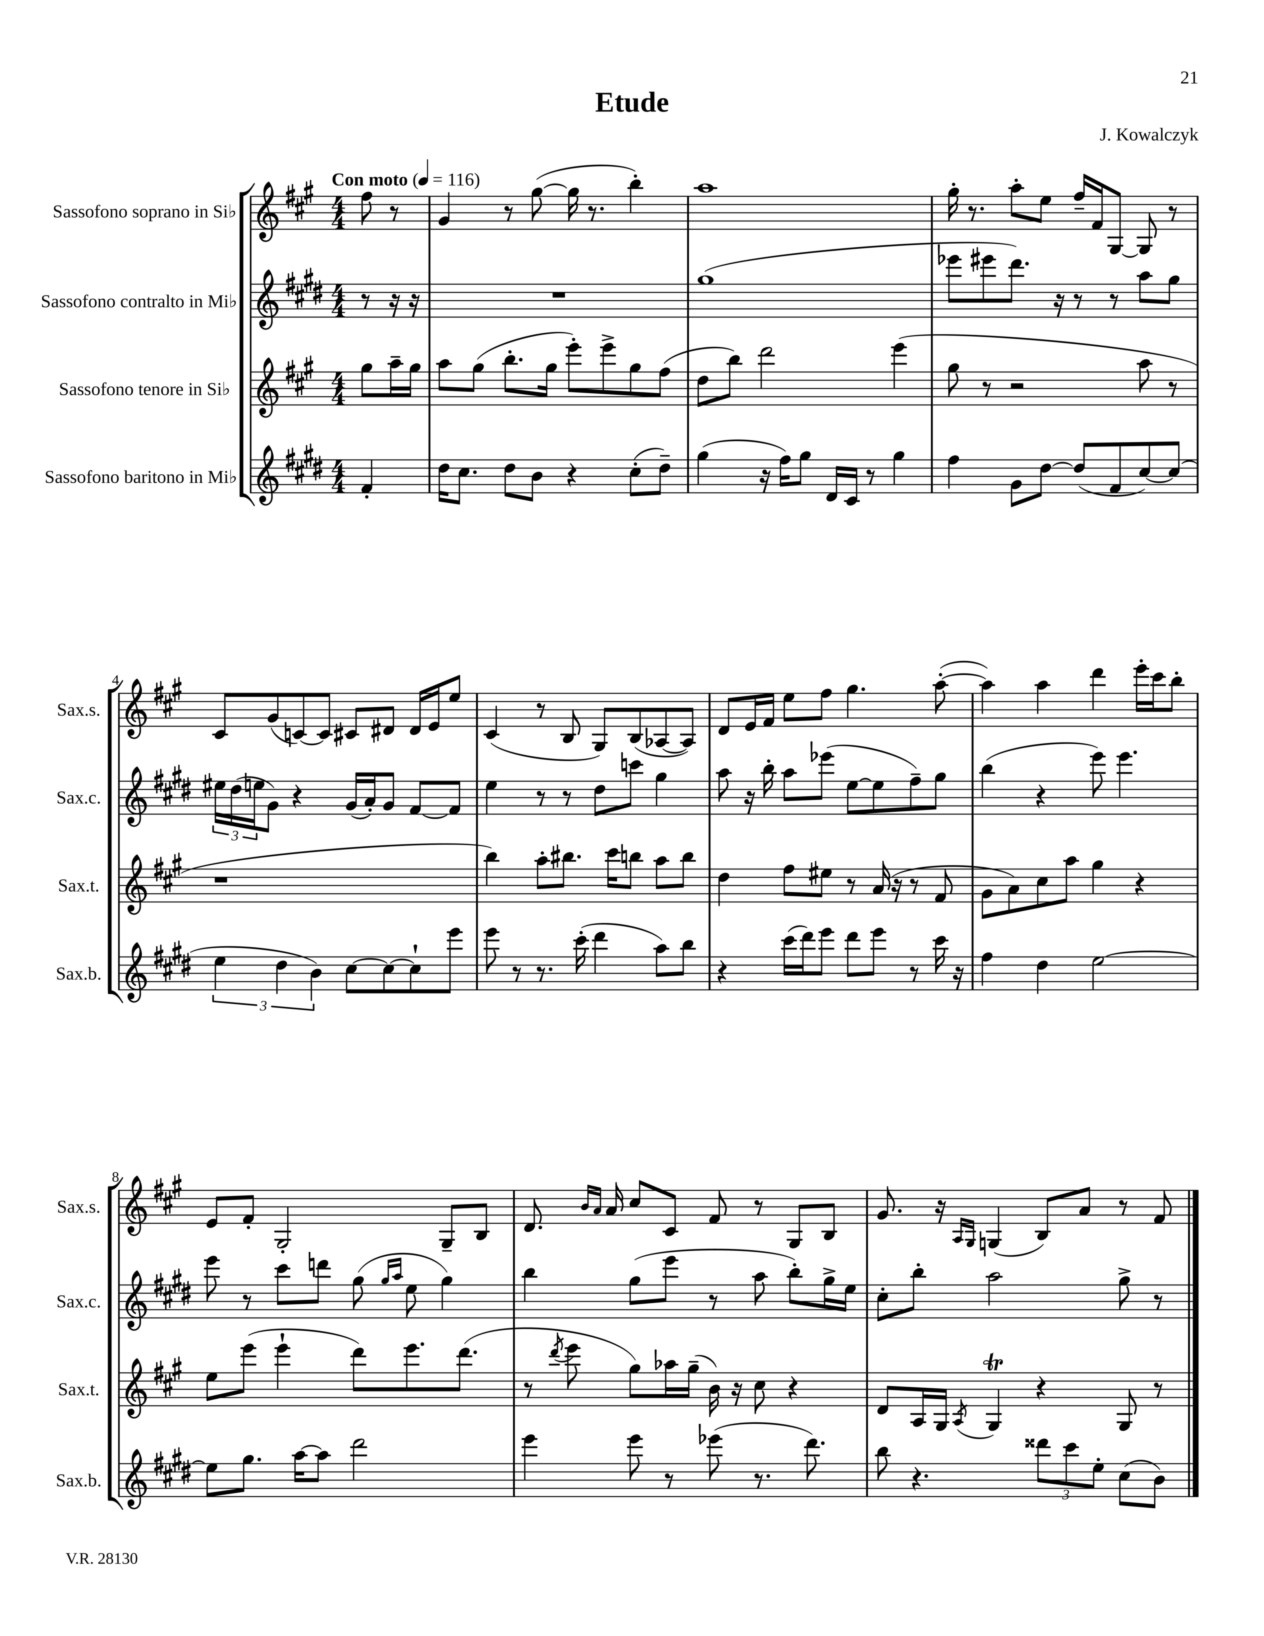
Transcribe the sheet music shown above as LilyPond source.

\header { title = "Etude" composer = "J. Kowalczyk" }
<<
\new StaffGroup <<
\new Staff = "s0" \with { instrumentName = "Sassofono soprano in Sib" shortInstrumentName = "Sax.s." } {
    \clef treble \key a \major \numericTimeSignature \time 4/4 \partial 4 \tempo "Con moto" 4 = 116
    fis''8 r8 |
    gis'4 r8 gis''8~( gis''16 r8. b''4-.) |
    a''1 |
    gis''16-. r8. a''8-. e''8 fis''16-- fis'16 gis8~ gis8 r8 |
    cis'8 gis'8( c'8~) c'8 cis'8 dis'8 dis'16 e'16 e''8 |
    cis'4( r8 b8 gis8) b8( aes8~ aes8) |
    d'8 e'16 fis'16 e''8 fis''8 gis''4. a''8~-.( |
    a''4) a''4 d'''4 e'''16-. cis'''16 b''8-. |
    e'8 fis'8-. gis2-. gis8-- b8 |
    d'8. \grace { b'16 a'16 } a'16 cis''8 cis'8 fis'8 r8 gis8 b8 |
    gis'8. r16 \grace { a16 gis16 } g4( b8) a'8 r8 fis'8 \bar "|." |
}
\new Staff = "s1" \with { instrumentName = "Sassofono contralto in Mib" shortInstrumentName = "Sax.c." } {
    \clef treble \key e \major \numericTimeSignature \time 4/4 \partial 4
    r8 r16 r16 |
    R1 |
    gis''1( |
    ees'''8 eis'''8 dis'''8.) r16 r8 r8 a''8 gis''8 |
    \tuplet 3/2 { eis''16 dis''16( e''16 } gis'8) r4 gis'16( a'16-.) gis'8 fis'8~ fis'8 |
    e''4 r8 r8 dis''8 c'''8 gis''4 |
    a''8 r16 b''16-. a''8 ees'''8( e''8~ e''8 fis''8--) gis''8 |
    b''4( r4 e'''8) e'''4. |
    e'''8 r8 cis'''8 d'''8 gis''8( \grace { gis''16 a''16 } e''8 gis''4) |
    b''4 gis''8( e'''8 r8 a''8 b''8-.) gis''16-> e''16 |
    cis''8-. b''8-. a''2 gis''8-> r8 \bar "|." |
}
\new Staff = "s2" \with { instrumentName = "Sassofono tenore in Sib" shortInstrumentName = "Sax.t." } {
    \clef treble \key a \major \numericTimeSignature \time 4/4 \partial 4
    gis''8 a''16-- gis''16 |
    a''8 gis''8( b''8.-. gis''16 e'''8-.) e'''8-> gis''8 fis''8( |
    d''8 b''8) d'''2 e'''4( |
    gis''8 r8 r2 a''8 r8 |
    r1 |
    b''4) a''8-. bis''8. cis'''16 b''8 a''8 b''8 |
    d''4 fis''8 eis''8 r8 a'16( r16 r8 fis'8 |
    gis'8 a'8) cis''8 a''8 gis''4 r4 |
    e''8 e'''8( e'''4-! d'''8) e'''8. d'''8.( |
    r8 \acciaccatura { d'''8 } e'''8 gis''8) aes''16 gis''16--( b'16) r16 cis''8 r4 |
    d'8 a16 gis16 \acciaccatura { a8 } gis4\trill r4 gis8 r8 \bar "|." |
}
\new Staff = "s3" \with { instrumentName = "Sassofono baritono in Mib" shortInstrumentName = "Sax.b." } {
    \clef treble \key e \major \numericTimeSignature \time 4/4 \partial 4
    fis'4-. |
    dis''16 cis''8. dis''8 b'8 r4 cis''8-.( dis''8--) |
    gis''4( r16 fis''16) gis''8 dis'16 cis'16 r8 gis''4 |
    fis''4 gis'8 dis''8~ dis''8( fis'8 cis''8~) cis''8( |
    \tuplet 3/2 { e''4 dis''4 b'4) } cis''8~ cis''8~ cis''8-! e'''8 |
    e'''8 r8 r8. cis'''16-.( dis'''4 a''8) b''8 |
    r4 cis'''16( dis'''16) e'''8 dis'''8 e'''8 r8 cis'''16 r16 |
    fis''4 dis''4 e''2~ |
    e''8 gis''8. a''16~ a''8 dis'''2 |
    e'''4 e'''8 r8 ees'''8( r8. dis'''8.) |
    b''8 r4. \tuplet 3/2 { disis'''8 cis'''8 e''8-. } cis''8( b'8) \bar "|." |
}
>>
>>
